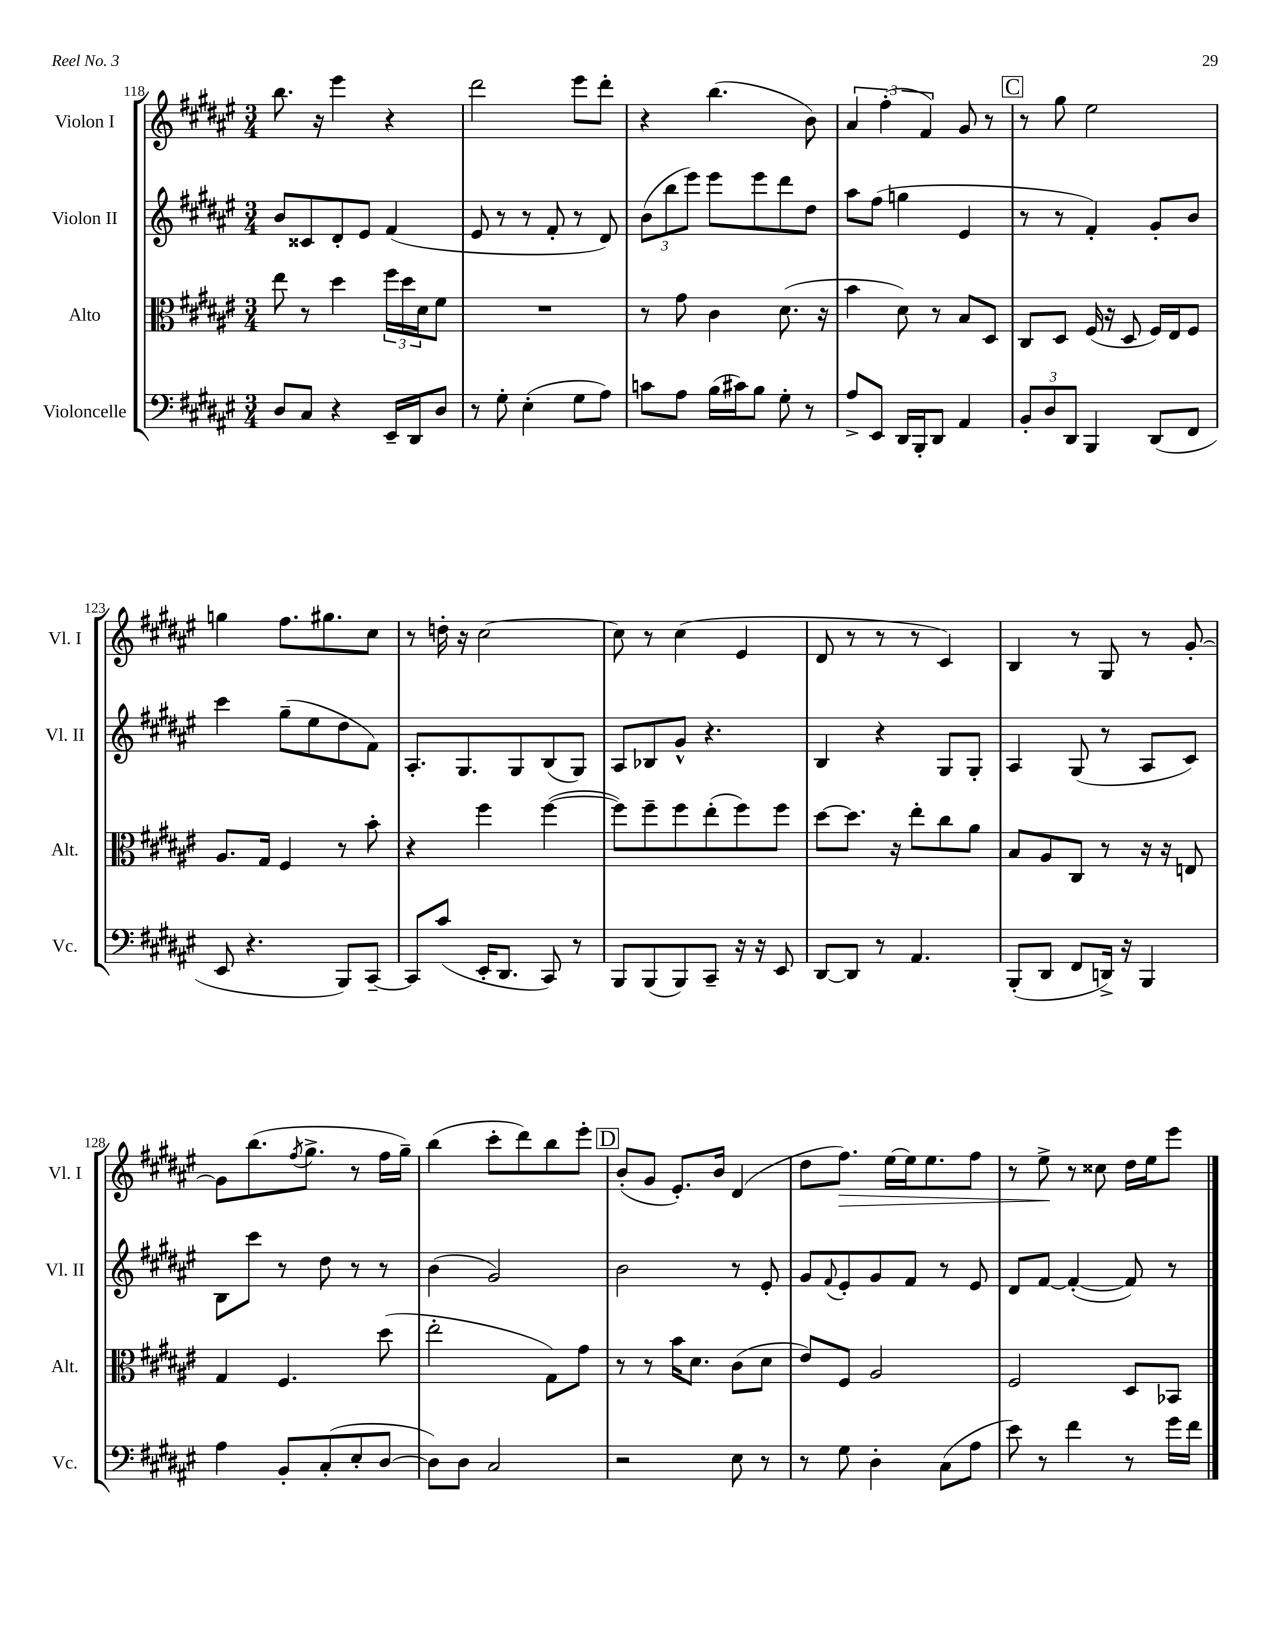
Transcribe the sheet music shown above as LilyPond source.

<<
\new StaffGroup <<
\new Staff = "s0" \with { instrumentName = "Violon I" shortInstrumentName = "Vl. I" } {
    \clef treble \key fis \major \numericTimeSignature \time 3/4
    b''8. r16 eis'''4 r4 |
    dis'''2 eis'''8 dis'''8-. |
    r4 b''4.( b'8) |
    \tuplet 3/2 { ais'4 fis''4-.( fis'4) } gis'8 r8 |
    \mark \markup { \box "C" } r8 gis''8 eis''2 |
    g''4 fis''8. gis''8. cis''8 |
    r8 d''16-. r16 cis''2~ |
    cis''8 r8 cis''4( eis'4 |
    dis'8 r8 r8 r8 cis'4) |
    b4 r8 gis8 r8 gis'8~-. |
    gis'8 b''8.( \acciaccatura { fis''8 } gis''8.-> r8 fis''16 gis''16--) |
    b''4( cis'''8-. dis'''8) b''8 eis'''8-. |
    \mark \markup { \box "D" } b'8-.( gis'8 eis'8.-.) b'16 dis'4( |
    dis''8 fis''8.\>) eis''16~ eis''16 eis''8. fis''8 |
    r8 eis''8->\! r8 cisis''8 dis''16 eis''16 eis'''8 \bar "|." |
}
\new Staff = "s1" \with { instrumentName = "Violon II" shortInstrumentName = "Vl. II" } {
    \clef treble \key fis \major \numericTimeSignature \time 3/4
    b'8 cisis'8 dis'8-. eis'8 fis'4( |
    eis'8 r8 r8 fis'8-. r8 dis'8) |
    \tuplet 3/2 { b'8( b''8 eis'''8) } eis'''8 eis'''8 dis'''8 dis''8 |
    ais''8 fis''8( g''4 eis'4 |
    \mark \markup { \box "C" } r8 r8 fis'4-.) gis'8-. b'8 |
    cis'''4 gis''8--( eis''8 dis''8 fis'8) |
    ais8.-. gis8. gis8 b8( gis8) |
    ais8 bes8 gis'8-^ r4. |
    b4 r4 gis8 gis8-. |
    ais4 gis8( r8 ais8 cis'8) |
    b8 cis'''8 r8 dis''8 r8 r8 |
    b'4( gis'2) |
    \mark \markup { \box "D" } b'2 r8 eis'8-. |
    gis'8 \appoggiatura { fis'8 } eis'8-. gis'8 fis'8 r8 eis'8 |
    dis'8 fis'8~ fis'4~-.( fis'8) r8 \bar "|." |
}
\new Staff = "s2" \with { instrumentName = "Alto" shortInstrumentName = "Alt." } {
    \clef alto \key fis \major \numericTimeSignature \time 3/4
    eis''8 r8 dis''4 \tuplet 3/2 { fis''16 dis''16 dis'16 } fis'8 |
    R2. |
    r8 gis'8 cis'4 dis'8.( r16 |
    b'4 dis'8) r8 b8 dis8 |
    \mark \markup { \box "C" } cis8 dis8 fis16( r16 dis8 fis16) eis16 fis8 |
    ais8. gis16 fis4 r8 b'8-. |
    r4 fis''4 fis''4~( |
    fis''8) fis''8-- fis''8 eis''8-.( fis''8) fis''8 |
    dis''8~ dis''8. r16 eis''8-. cis''8 ais'8 |
    b8 ais8 cis8 r8 r16 r16 e8 |
    gis4 fis4. dis''8( |
    eis''2-. gis8) gis'8 |
    \mark \markup { \box "D" } r8 r8 b'16 dis'8. cis'8( dis'8 |
    eis'8) fis8 ais2 |
    fis2 dis8 bes,8 \bar "|." |
}
\new Staff = "s3" \with { instrumentName = "Violoncelle" shortInstrumentName = "Vc." } {
    \clef bass \key fis \major \numericTimeSignature \time 3/4
    dis8 cis8 r4 eis,16-- dis,16 dis8 |
    r8 gis8-. eis4-.( gis8 ais8) |
    c'8 ais8 b16( cis'16) b8 gis8-. r8 |
    ais8-> eis,8 dis,16 b,,16-. dis,8 ais,4 |
    \mark \markup { \box "C" } \tuplet 3/2 { b,8-. dis8 dis,8 } b,,4 dis,8( fis,8 |
    eis,8 r4. b,,8) cis,8~-- |
    cis,8 cis'8( eis,16-. dis,8. cis,8) r8 |
    b,,8 b,,8( b,,8) cis,8-- r16 r16 eis,8 |
    dis,8~ dis,8 r8 ais,4. |
    b,,8-.( dis,8 fis,8 d,16->) r16 b,,4 |
    ais4 b,8-. cis8-.( eis8-. dis8~ |
    dis8) dis8 cis2 |
    \mark \markup { \box "D" } r2 eis8 r8 |
    r8 gis8 dis4-. cis8( ais8 |
    eis'8) r8 fis'4 r8 gis'16 fis'16 \bar "|." |
}
>>
>>
\layout { \context { \Score currentBarNumber = #118 } }
